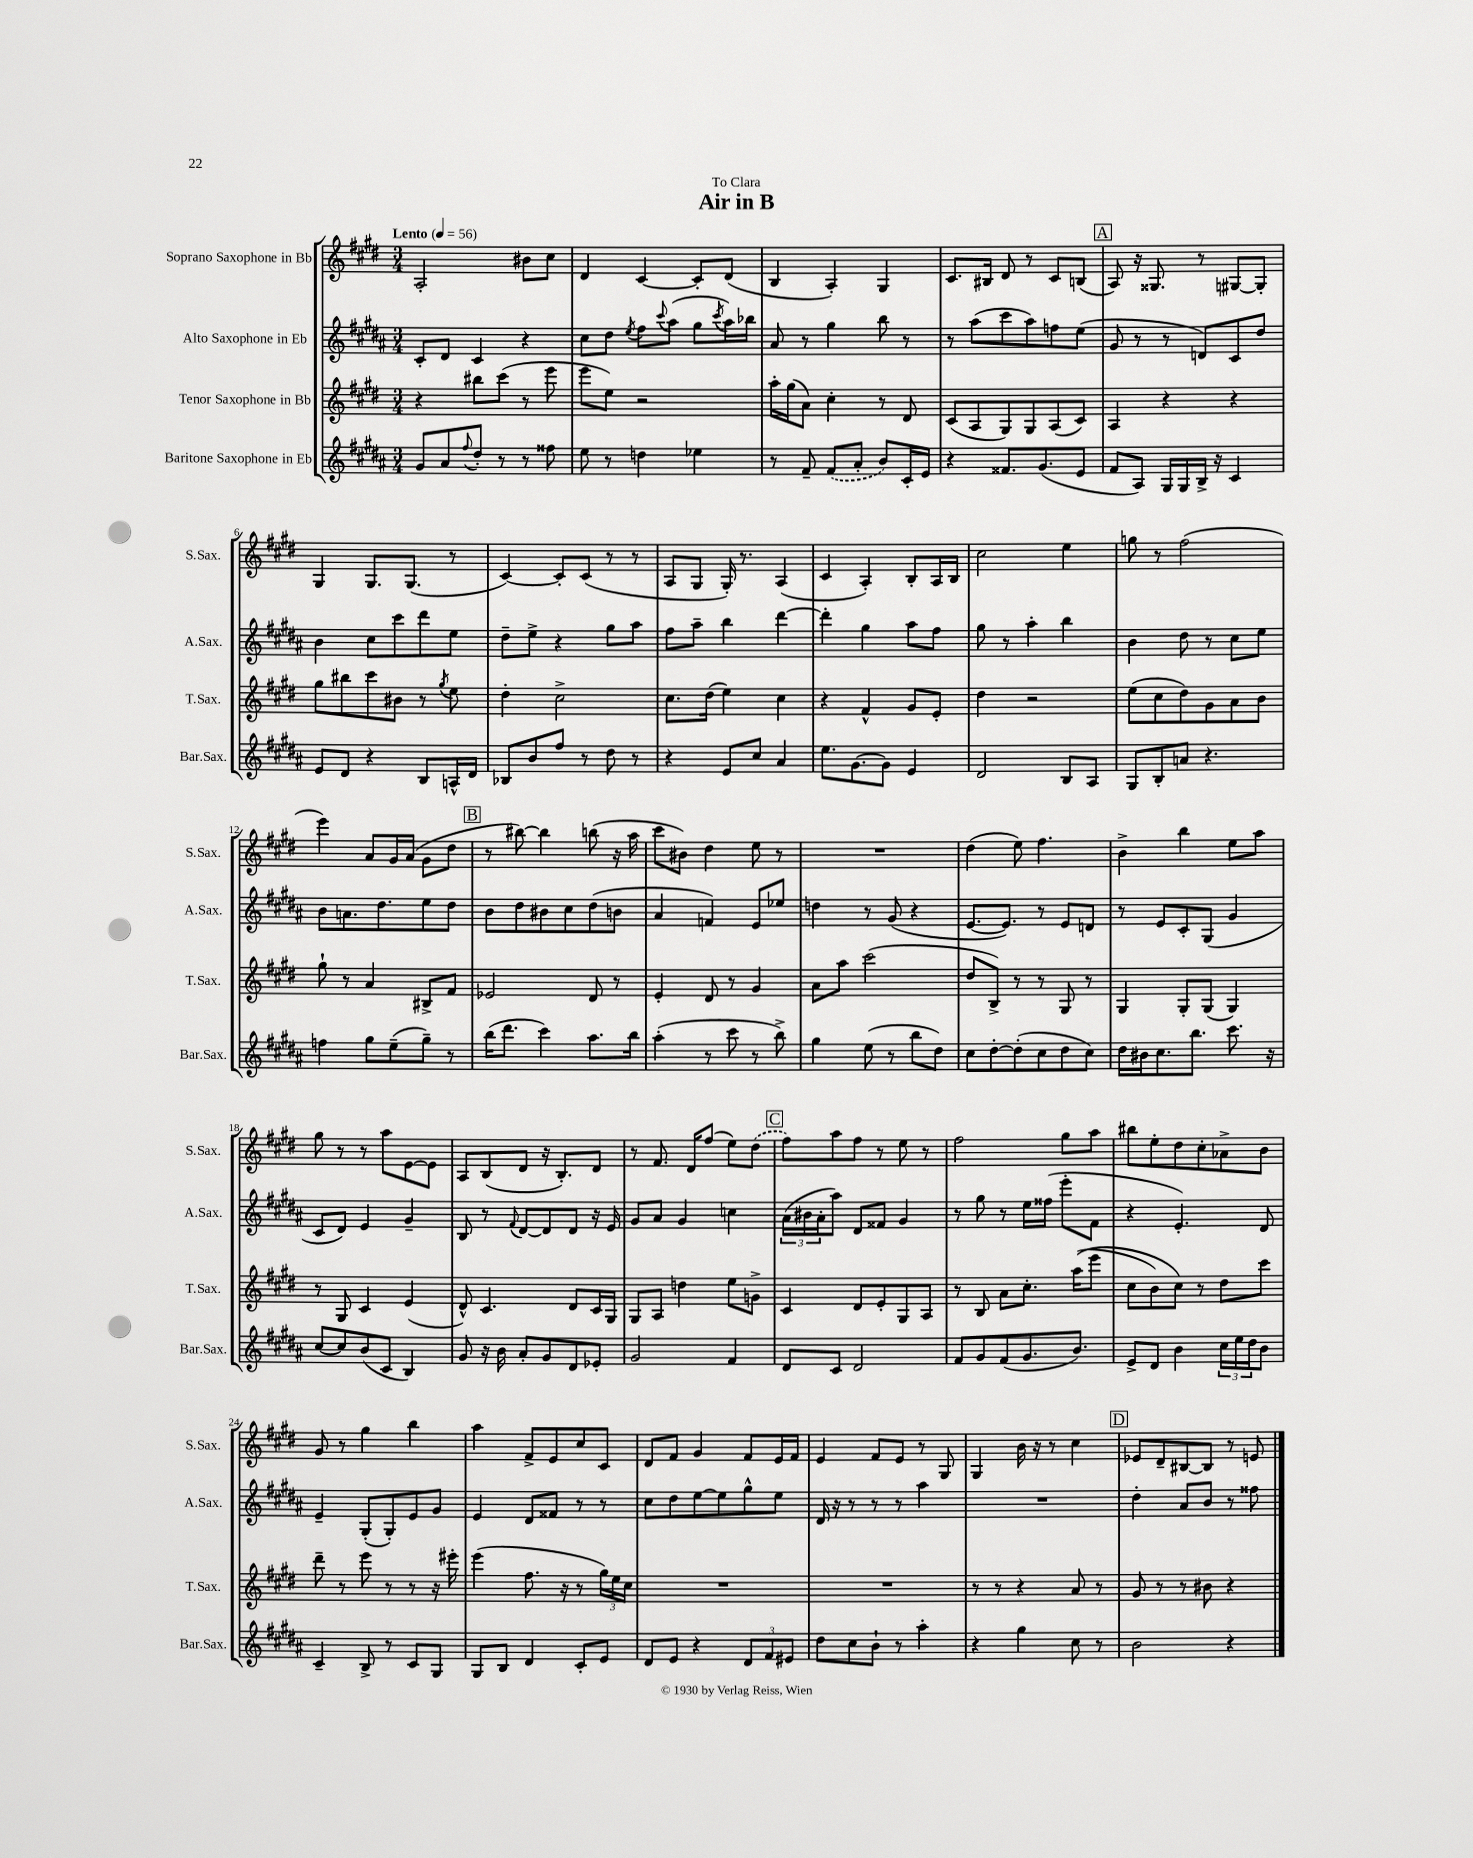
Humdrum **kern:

**kern	**kern	**kern	**kern
*staff4	*staff3	*staff2	*staff1
*clefG2	*clefG2	*clefG2	*clefG2
*k[f#c#g#d#a#]	*k[f#c#g#d#]	*k[f#c#g#d#a#]	*k[f#c#g#d#]
*M3/4	*M3/4	*M3/4	*M3/4
*MM56	*MM56	*MM56	*MM56
8g#/L	4r	8c#'/L	2A'/
8a#/	.	8d#/J	.
8qqff#/	.	.	.
8dd#'/J	8bb#\L	4c#/	.
8r	(8ccc#\J	.	.
8r	8r	4r	8b#\L
8ff##\	8eee\	.	8cc#\J
=	=	=	=
8ee\	8eee\L	8cc#\L	4d#/
8r	8ee\J)	8dd#\J	.
.	.	8qee/	.
4dd\	2r	8ff#\L	[4c#/
.	.	8qqccc#/	.
.	.	(8aa#\J	.
4ee-\	.	8gg#\L	8c#'/]L
.	.	8qccc#/	.
.	.	16aa#\L)	(8d#/J
.	.	16bb-\JJ	.
=	=	=	=
8r	16aa'\LL	8a#/	4B/
.	(16gg#\J	.	.
8f#~/	8a\J)	8r	.
(8f#/L	4cc#'\	4gg#\	4A'/)
8a#'/J	.	.	.
8b/L)	8r	8bb\	4G#/
16c#'/L	8d#/	8r	.
16e/JJ	.	.	.
=	=	=	=
4r	(8c#/L	8r	8.c#/L
.	8A/	(8aa#\L	.
.	.	.	16B#/Jk
8.f##/L	8G#/)	8ccc#\	8d#/
.	8G#/	8aa#\)	8r
(8.g#/	.	.	.
.	(8A/	8ff\	8c#/L
8e/J	8c#/J)	(8ee\J	(8B/J
=	=	=	=
8f#/L	4A/	8g#/	8A/)
8A#/J)	.	8r	16r
.	.	.	8.G##/
16G#/LL	4r	8r	.
16G#/	.	.	.
16B^/JJ	.	8d/L)	8r
16r	.	.	.
4c#/	4r	8c#/	[8G#/L
.	.	8dd#/J	8G#'/]J
=	=	=	=
8e/L	8gg#\L	4b\	4G#/
8d#/J	8bb#\	.	.
4r	8ccc#\	8cc#\L	8.G#/L
.	8b#\J	8ccc#\	.
.	.	.	(8.G#/J
8B/L	8r	8ddd#\	.
.	8qgg#/	.	.
16A^^/L	8ee\	8ee\J	8r
16d#/JJ	.	.	.
=	=	=	=
8B-/L	4dd#'\	8dd#~\L	[4c#/)
8b/	.	8ee^\J	.
8ff#/J	2cc#^\	4r	8c#'/]L
8r	.	.	(8c#/J
8dd#\	.	8gg#\L	8r
8r	.	8aa#\J	8r
=	=	=	=
4r	8.cc#\L	8ff#\L	8A/L
.	.	8aa#~\J	8G#/J
.	(16dd#\Jk	.	.
8e/L	4ee\)	4bb\	16G#'/)
.	.	.	8.r
8cc#/J	.	.	.
4a#/	4cc#\	[4ddd#\	(4A/
=	=	=	=
8.ee\L	4r	4ddd#'\]	4c#/
[8.g#\	.	.	.
.	4f#^^/	4gg#\	4A'/)
8g#\]J	.	.	.
4e/	8g#/L	8aa#\L	8B'/L
.	8e'/J	8ff#\J	16A/L
.	.	.	16B/JJ
=	=	=	=
2d#/	4dd#\	8gg#\	2cc#\
.	.	8r	.
.	2r	4aa#'\	.
8B/L	.	4bb\	4ee\
8A#/J	.	.	.
=	=	=	=
8G#/L	(8ee\L	4b\	8gg\
8B'/	8cc#\	.	8r
8a/J	8dd#\)	8dd#\	(2ff#\
4.r	8g#\	8r	.
.	8a\	8cc#\L	.
.	8b\J	8ee\J	.
=	=	=	=
4ff\	8gg#`\	8b\L	4eee\)
.	8r	8.a\	.
8gg#\L	4a/	.	8a/L
.	.	8.dd#\	.
(8ee~\	.	.	16g#/L
.	.	.	(16a/JJ
8gg#~\J)	8B#^/L	8ee\	8g#\L
8r	8f#/J	8dd#\J	8dd#\J
=	=	=	=
(16bb\LK	2e-/	8b\L	8r
8.ddd#\J	.	.	.
.	.	8dd#\	[8bb#\)
4ccc#\)	.	8b#\	4bb#\]
.	.	8cc#\	.
8.aa#\L	8d#/	(8dd#\	(8bb\
.	8r	8b\J	16r
16bb\Jk	.	.	16aa\
=	=	=	=
(4aa#'\	4e'/	4a#/	8ccc#\L
.	.	.	8b#\J)
8r	8d#/	4f/)	4dd#\
8ccc#\	8r	.	.
8r	4g#/	8e/L	8ee\
8bb^\)	.	8ee-/J	8r
=	=	=	=
4gg#\	8a\L	4dd\	2.r
.	8aa\J	.	.
(8ee\	(2ccc#\	8r	.
8r	.	(8g#/	.
8bb\L	.	4r	.
8dd#\J)	.	.	.
=	=	=	=
8cc#\L	8dd#/L	[8.e/L	(4dd#\
[8dd#'\	8B^/J)	.	.
.	.	8.e/]J)	.
(8dd#'\]	8r	.	8ee\)
8cc#\	8r	8r	4.ff#\
8dd#\	8G#/	8e/L	.
8cc#\J)	8r	8d/J	.
=	=	=	=
16dd#\LL	4G#/	8r	4b^\
16b#\J	.	.	.
8.cc#\	.	8e/L	.
.	8G#'/L	8c#'/	4bb\
8.bb\J	.	.	.
.	(8G#/J	(8G#/J	.
8.ccc#\	4G#/)	4g#/	8ee\L
.	.	.	8aa\J
16r	.	.	.
=	=	=	=
[8cc#/L	8r	8c#/L	8gg#\
8cc#/]	8G#/	8d#/J)	8r
(8b/	4c#/	4e/	8r
8c#/J	.	.	8aa\L
4B/)	(4e/	4g#~/	[8e\
.	.	.	8e\]J
=	=	=	=
8g#/	8d#^^/)	8B/	8A/L
16r	4.c#/	8r	(8B/
16b\	.	.	.
.	.	8qqf#/	.
8a#'/L	.	[8d#/L	8d#/J
8g#/	.	8d#/]	16r
.	.	.	8.B'/L)
8d#/	8d#/L	8d#/J	.
8e-'/J	16c#/L	16r	8d#/J
.	16G#/JJ	16e/	.
=	=	=	=
2g#/	8G#/L	8g#/L	8r
.	8A/J	8a#/J	8.f#/
.	4dd\	4g#/	.
.	.	.	16d#/LK
.	.	.	(8ff#/J
4f#/	8ee\L	4cc\	8ee\L)
.	8g^\J	.	(8dd#\J
=	=	=	=
8d#/L	4c#/	(24a#\LL	8ff#\L)
.	.	24b#\	.
.	.	24a#'\J	.
8c#/J	.	8aa#\J)	8aa\
2d#/	8d#/L	8d#/L	8ff#\J
.	8e'/	8f##/J	8r
.	8G#/	4g#/	8ee\
.	8A/J	.	8r
=	=	=	=
8f#/L	8r	8r	2ff#\
8g#/	8B/	8gg#\	.
(8f#/	8a\L	8r	.
8.g#/	8.cc#'\J	16ee\LL	.
.	.	(16ff##\JJ	.
.	.	8eee'\L	8gg#\L
8.b/J)	&((16aa\LK	.	.
.	8eee\J	8f#\J	8aa\J
=	=	=	=
8e^/L	8cc#\L	4r	8bb#\L
8d#/J	8b\)	.	8ee'\
4b\	8cc#\J&)	4.e'/)	8dd#\
.	8r	.	8cc#'\
24cc#\LL	8dd#\L	.	8a-^\
24ee\	.	.	.
24dd#\J	.	.	.
8b\J	8ccc#\J	8d#/	8b\J
=	=	=	=
4c#~/	8ddd#~\	4e~/	8g#/
.	8r	.	8r
8B^/	8eee\	(8G#'/L	4gg#\
8r	8r	8G#'/)	.
8c#/L	8r	8e/	4bb\
8G#/J	16r	8g#/J	.
.	16eee#'\	.	.
=	=	=	=
8G#/L	(4eee\	4e/	4aa\
8B/J	.	.	.
4d#/	8.ff#\	8d#/L	8f#^/L
.	.	8f##/J	8e/
.	16r	.	.
8c#'/L	8r	8r	8cc#/
8e/J	24gg#\LL)	8r	8c#/J
.	24ee\	.	.
.	24cc#\JJ	.	.
=	=	=	=
8d#/L	2.r	8cc#\L	8d#/L
8e/J	.	8dd#\	8f#/J
4r	.	[8ee\	4g#/
.	.	8ee\]	.
12d#/L	.	8gg#^^\	8f#/L
12f#/	.	.	.
.	.	8ee\J	16e/L
12e#/J	.	.	.
.	.	.	16f#/JJ
=	=	=	=
8dd#\L	2.r	16d#/	4e/
.	.	16r	.
8cc#\	.	8r	.
8b`\J	.	8r	8f#/L
8r	.	8r	8e/J
4aa#'\	.	4aa#\	8r
.	.	.	8G#/
=	=	=	=
4r	8r	2.r	4G#/
.	8r	.	.
4gg#\	4r	.	16b\
.	.	.	16r
.	.	.	8r
8cc#\	8a/	.	4cc#\
8r	8r	.	.
=	=	=	=
2b\	8g#/	4dd#'\	8e-/L
.	8r	.	8d#~/
.	8r	8a#/L	[8B#/
.	8b#\	8b/J	8B#/]J
4r	4r	8r	8r
.	.	8ff##\	8e/
==	==	==	==
*-	*-	*-	*-
